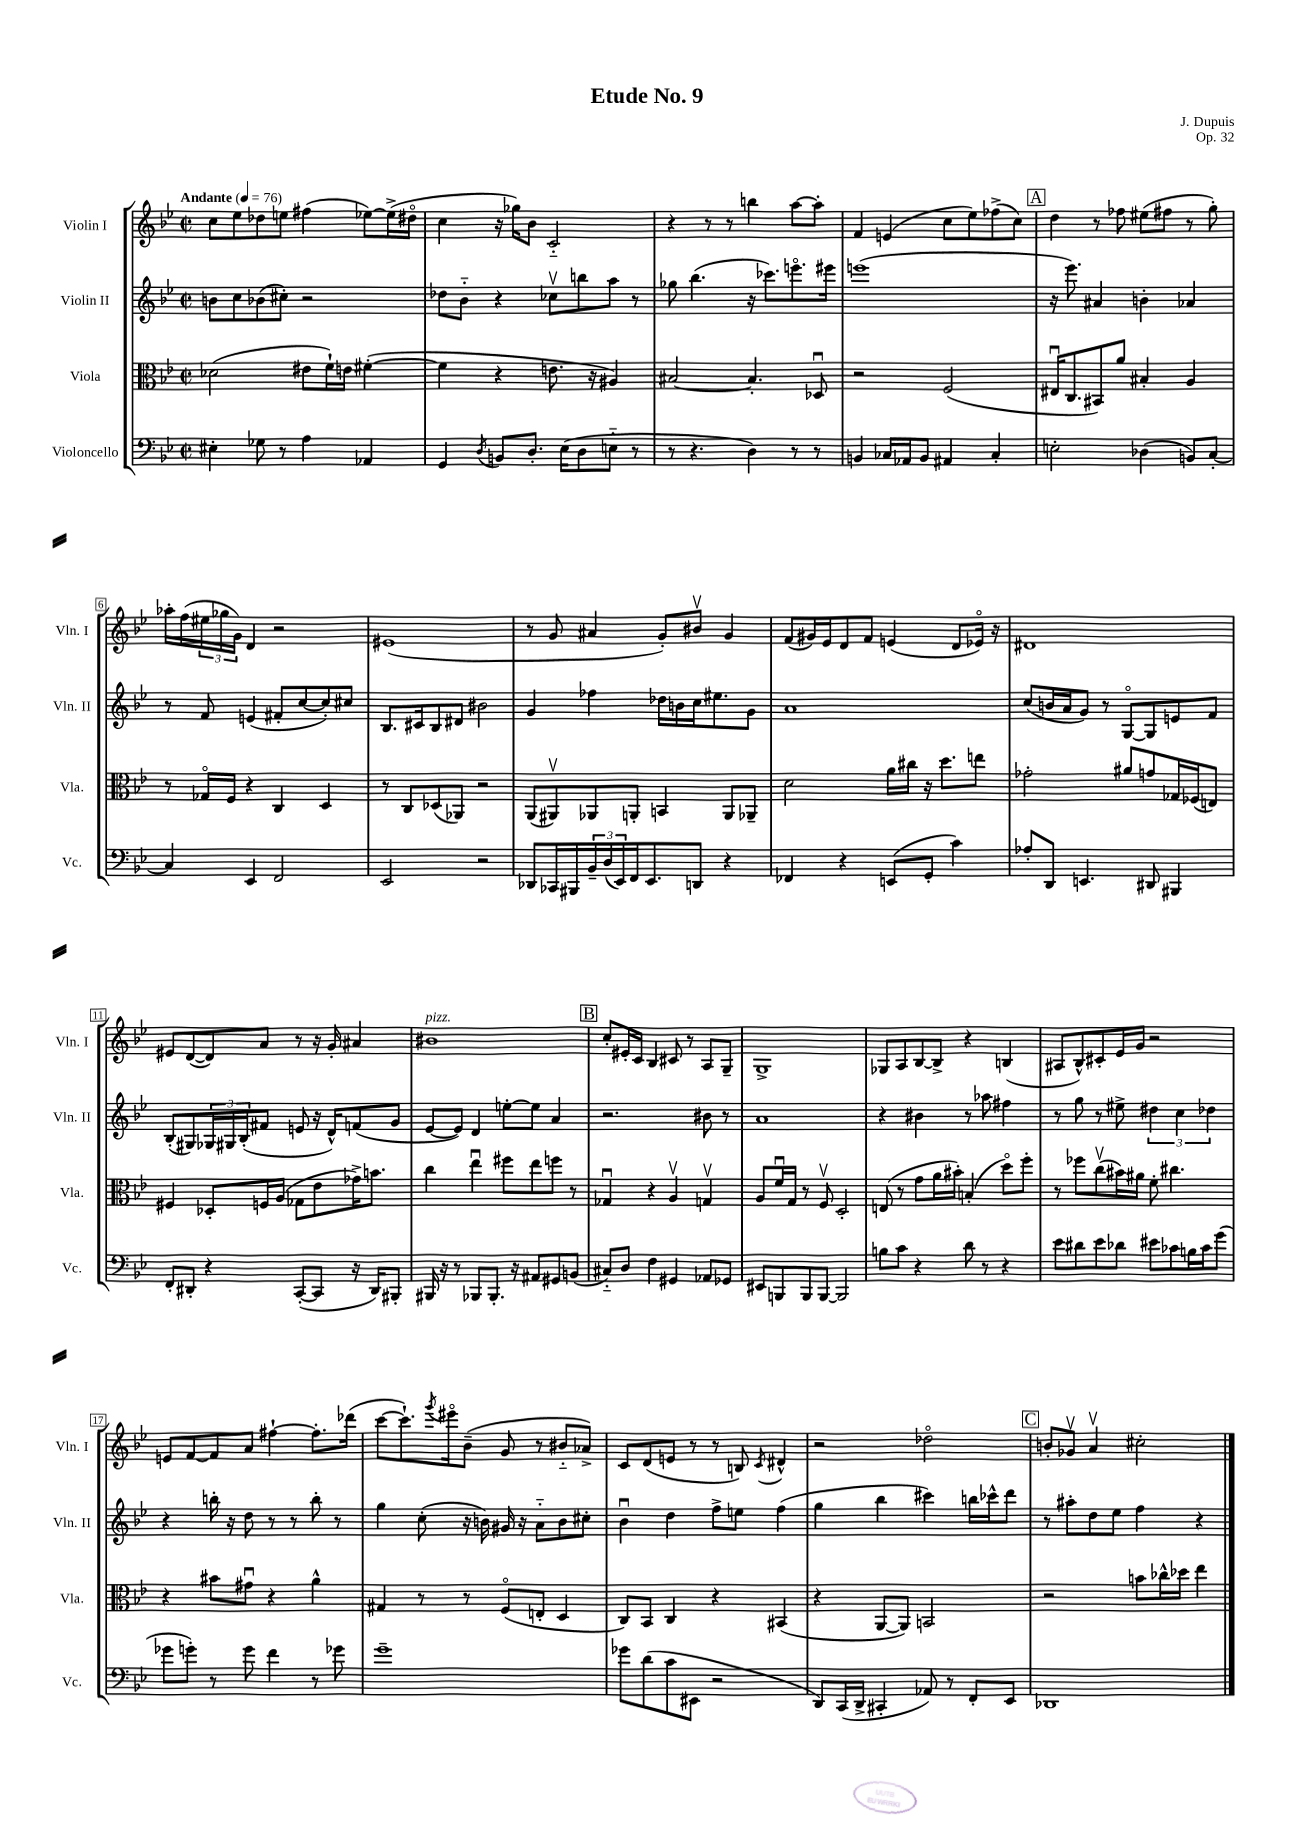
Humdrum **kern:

**kern	**kern	**kern	**kern
*staff4	*staff3	*staff2	*staff1
*clefF4	*clefC3	*clefG2	*clefG2
*k[b-e-]	*k[b-e-]	*k[b-e-]	*k[b-e-]
*M2/2	*M2/2	*M2/2	*M2/2
*met(c|)	*met(c|)	*met(c|)	*met(c|)
*MM76	*MM76	*MM76	*MM76
4E#'	(2d-	8b	8cc
.	.	8cc	8ee-
8G-	.	(8b-	8dd-
8r	.	8cc#')	8ee
4A	8e#	2r	(4ff#
.	16f`)	.	.
.	16e	.	.
4AA-	([4f#'	.	[8ee-)
.	.	.	(16ee-^]
.	.	.	16dd#o
=	=	=	=
4GG	4f#]	8dd-	4cc
.	.	8b-'~	.
8qD	.	.	.
8BB	4r	4r	16r
.	.	.	16gg-)
8.D'	.	.	8b-
.	8.e	8cc-v	2c'~
(16E-	.	.	.
8D	.	8bb	.
.	16r	.	.
8E'~	4A#)	8aa	.
8r	.	8r	.
=	=	=	=
8r	[2B#	8gg-	4r
4.r	.	(4.bb-	.
.	.	.	8r
.	.	.	8r
4D)	4.B#']	16r	4bb
.	.	8.ccc-)	.
8r	.	8.eeeo	[8aa
8r	8D-u	.	8aa']
.	.	16eee#	.
=	=	=	=
4BB	2r	(1eee	4f
16C-	.	.	(4e
16AA-	.	.	.
8BB	.	.	.
4AA#	(2F	.	8cc
.	.	.	8ee-)
4C-'	.	.	(8ff-^
.	.	.	8cc)
=	=	=	=
2E'	16E#u	16r	4dd
.	8.C	8.eee-)	.
.	8BB#)	4a#	8r
.	8a	.	8ff-
(4D-	4B#'	4b'	(8ee#
.	.	.	8ff#
8BB)	4A	4a-	8r
[8C'	.	.	8gg')
=	=	=	=
4C]	8r	8r	16aa-'
.	.	.	(16ff
.	16G-o	8f	24ee#
.	.	.	24gg-
.	16F	.	.
.	.	.	24g)
4EE-	4r	(4e	4d
2FF	4C	8f#'	2r
.	.	[8cc	.
.	4D	8cc'])	.
.	.	8cc#	.
=	=	=	=
2EE-	8r	8.B-	(1e#
.	8C	.	.
.	.	16c#	.
.	(8D-	8B-	.
.	8AA-)	8d#	.
2r	2r	2b#	.
=	=	=	=
8DD-	(8AA	4g	8r
16CC-	8AA#v)	.	8g
16BBB#	.	.	.
24BB-~	8AA-	4ff-	4a#
(24D	.	.	.
24EE-)	.	.	.
16FF	8AA'	.	.
8.EE-	.	.	.
.	4BB	16dd-	8g')
.	.	16b	.
8DD	.	16cc	8b#v
.	.	8.ee#	.
4r	8AA	.	4g
.	8AA-~	8g	.
=	=	=	=
4FF-	2d	1a	(8f
.	.	.	16g#)
.	.	.	16e-
4r	.	.	8d
.	.	.	8f
(8EE	16a	.	(4e
.	16cc#	.	.
8GG'	16r	.	.
.	8.dd	.	.
4c)	.	.	8d
.	8ee	.	16e-o)
.	.	.	16r
=	=	=	=
8A-'	2g-'	(8cc	1d#
8DD	.	16b	.
.	.	16a	.
4.EE	.	8g)	.
.	.	8r	.
.	8a#	[8Go	.
8DD#	8g	8G]	.
4BBB#	16G-	8e	.
.	(16F-	.	.
.	8E)	8f	.
=	=	=	=
8FF'	4F#	(8B-'	8e#
8DD#'	.	8G#)	([8d
4r	8D-'	24G-	8d])
.	.	24G#	.
.	.	(24B-'	.
.	16F	8f#	8a
.	(16A	.	.
([8CC'	8G-	8e	8r
8CC]	8e-	16r	16r
.	.	16d^^)	16g'
16r	16g-^)	(8f	4a#
16DD#)	8.b	.	.
8BBB#'	.	8g	.
=	=	=	=
16BBB#	4cc	[8e-	1b#
16r	.	.	.
8r	.	8e-])	.
8BBB-	4ee-u	4d	.
8.BBB-'	.	.	.
.	8ff#	[8ee'	.
16r	.	.	.
8AA#	8ee-	8ee]	.
8GG#	8ff	4a	.
(8BB	8r	.	.
=	=	=	=
8C#'~)	4G-u	2.r	8cc'
8D	.	.	16e#'
.	.	.	16c
4F	4r	.	4B-
4GG#	4Av	.	8c#
.	.	.	8r
8AA-	4Gv	8b#	8A
8GG-	.	8r	8G~
=	=	=	=
8EE#	8A	1a	1G^
8BBB	16fu	.	.
.	16G	.	.
8BBB	8r	.	.
[8BBB	8Fv	.	.
2BBB]	2D'	.	.
=	=	=	=
8B	(8E	4r	8G-
8c	8r	.	8A
4r	8g	4b#	[8B-
.	16a	.	8B-^]
.	16b#')	.	.
8d	(4B'	8r	4r
8r	.	8aa-	.
4r	8ddo)	4ff#	(4B
.	8ff'	.	.
=	=	=	=
8e-	8r	8r	8A#
8d#	8ff-	8gg	8B-^^)
8e-	(8ccv	8r	8c#'
8d-	16b#)	8ee#^	16e-
.	16a#	.	16g
8e#	8f'	6dd#	2r
8c-	4.cc#	.	.
.	.	6cc	.
16B	.	.	.
16c-	.	.	.
.	.	6dd-	.
(8g	.	.	.
=	=	=	=
8g-	4r	4r	8e
8g')	.	.	[8f
8r	8b#	16bb'	8f]
.	.	16r	.
8g	8g#u	8dd	8a
4f	4r	8r	[4ff#`
.	.	8r	.
8r	4a^^	8bb'	8.ff#']
8g-	.	8r	.
.	.	.	(16ddd-
=	=	=	=
1g~	4G#	4gg	[8ccc
.	.	.	8.ccc`])
.	8r	(8cc'	.
.	.	.	8qggg
.	.	.	16eee#o
.	8r	16r	(8b-~
.	.	16b)	.
.	(8Fo	16g#	8g
.	.	16r	.
.	8E'	8a'~	8r
.	4D	8b	8b#'~
.	.	8cc#'	8a-^)
=	=	=	=
8g-	8C)	4b-u	8c
(8d	8BB-	.	(8d
8c	4C	4dd	8e
8EE#	.	.	8r
2r	4r	8ff^	8r
.	.	8ee	8B)
.	.	.	8qc
.	(4BB#	(4ff	4d#^^
=	=	=	=
8DD)	4r	4gg	2r
(16CC	.	.	.
16DD^	.	.	.
4CC#'	[8AA	4bb-	.
.	8AA])	.	.
8AA-)	2BB	4ccc#)	2dd-o
8r	.	.	.
8FF'	.	16bb	.
.	.	16ccc-^^	.
8EE-	.	8ddd	.
=	=	=	=
1DD-	2r	8r	8b'
.	.	8aa#'	8g-v
.	.	8dd	4av
.	.	8ee-	.
.	8b	4ff	2cc#'
.	16cc-^^	.	.
.	16dd-	.	.
.	4ee-	4r	.
==	==	==	==
*-	*-	*-	*-
